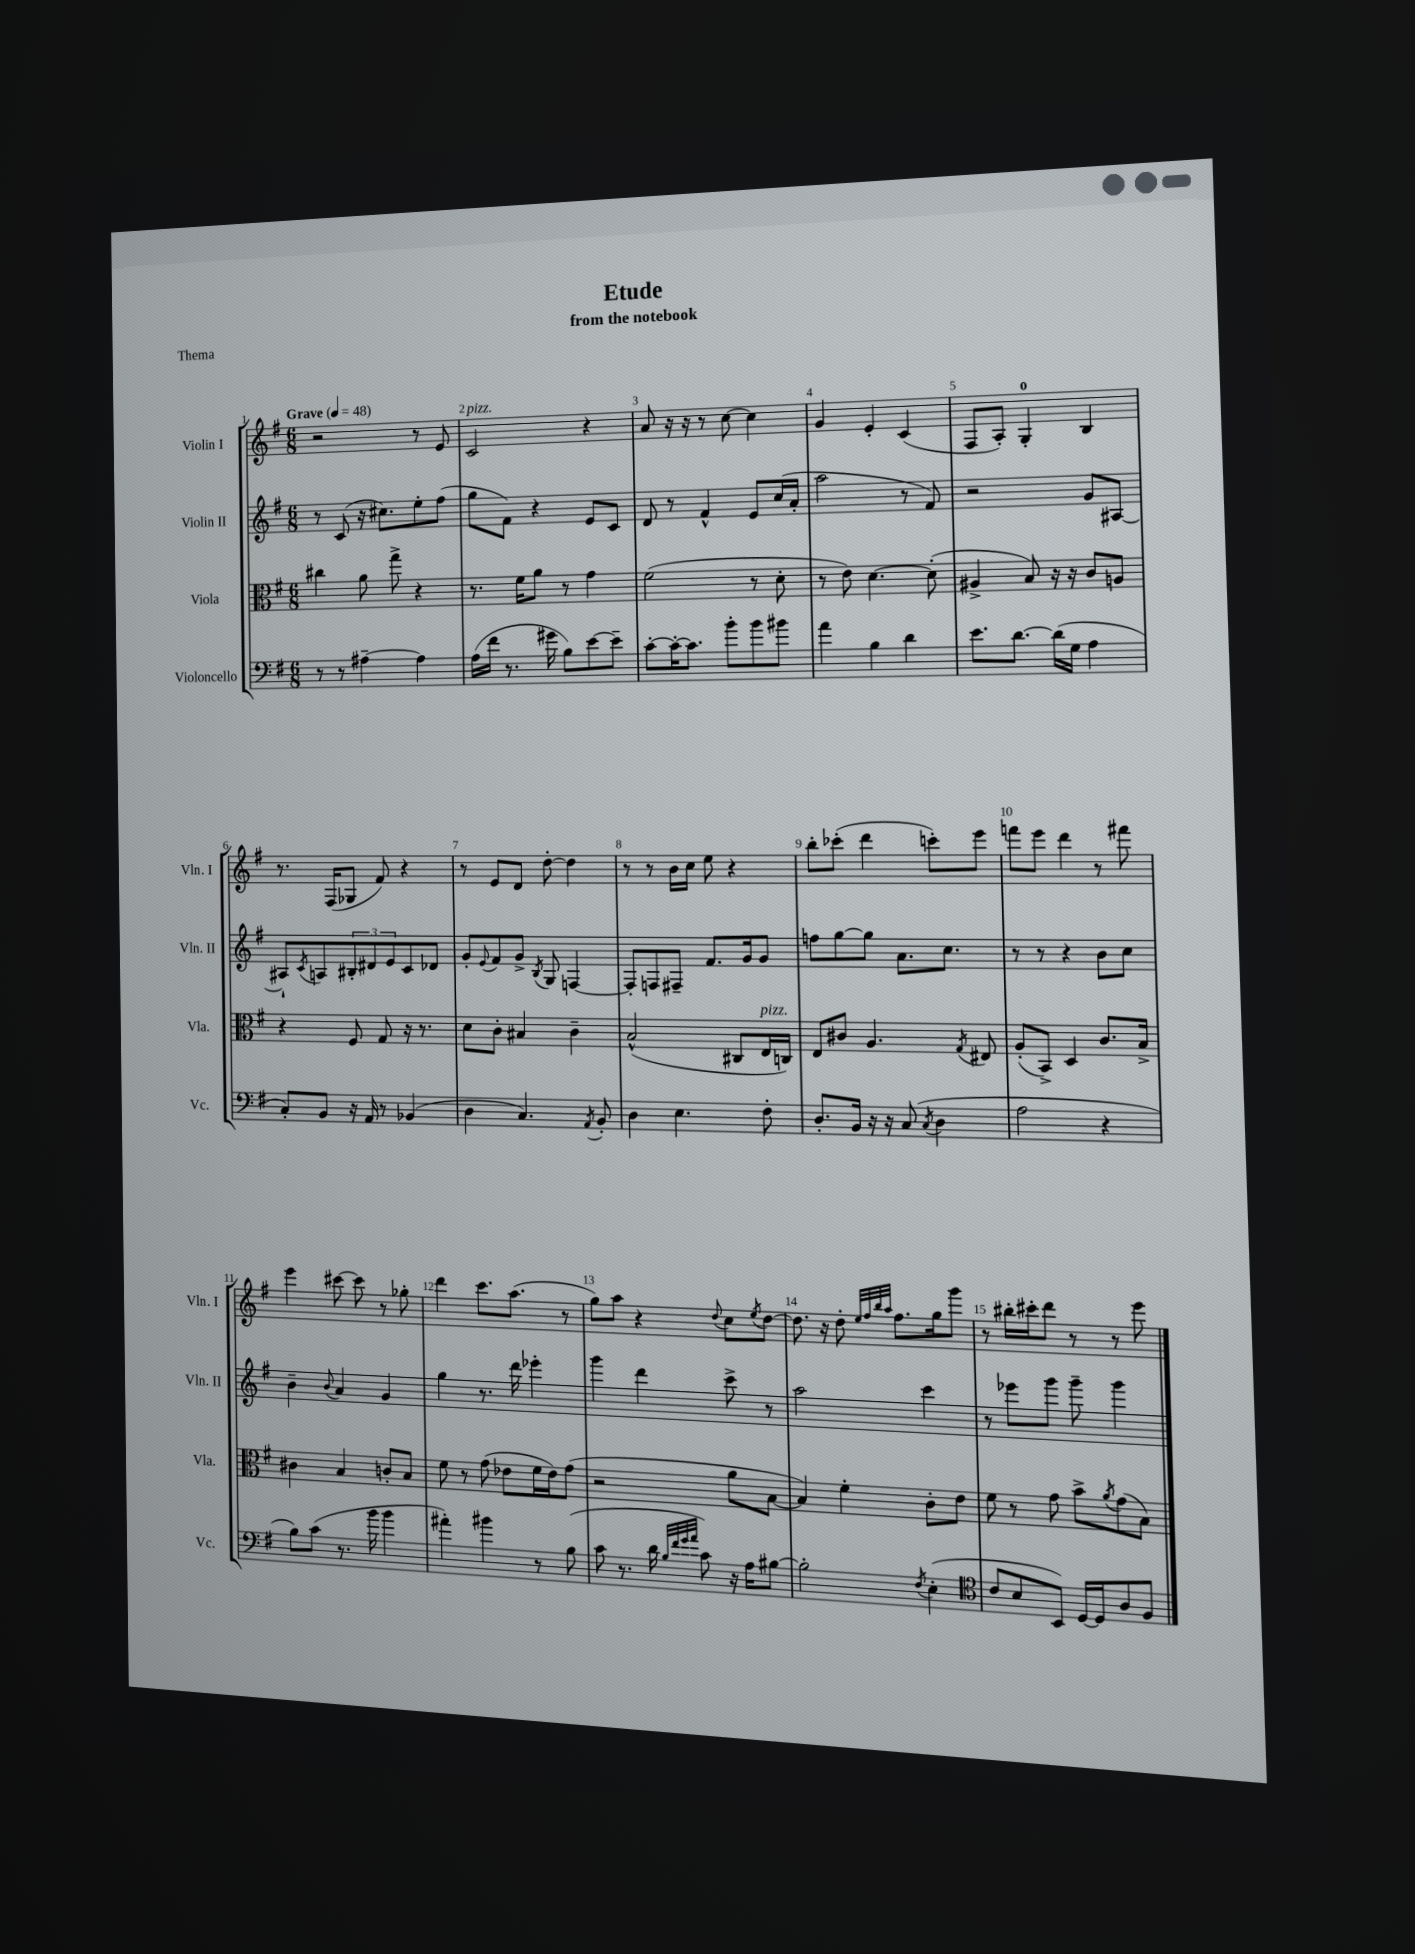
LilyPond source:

\header { title = "Etude" subtitle = "from the notebook" piece = "Thema" }
<<
\new StaffGroup <<
\new Staff = "s0" \with { instrumentName = "Violin I" shortInstrumentName = "Vln. I" } {
    \clef treble \key g \major \numericTimeSignature \time 6/8 \tempo "Grave" 4 = 48
    r2 r8 e'8 |
    c'2^\markup { \italic "pizz." } r4 |
    a'8 r16 r16 r8 c''8~ c''4 |
    g'4 e'4-. c'4( |
    fis8 a8-.) g4-0-. b4 |
    r8. fis16( ges8 fis'8) r4 |
    r8 e'8 d'8 d''8~-. d''4 |
    r8 r8 b'16 c''16 e''8 r4 |
    b''8-. ces'''8-.( d'''4 c'''8-.) e'''8 |
    f'''8 e'''8 d'''4 r8 fis'''8 |
    e'''4 cis'''8~ cis'''8 r8 ges''8-. |
    d'''4 c'''8. a''8.( r8 |
    g''8) a''8 r4 \appoggiatura { d''8 } c''8 \acciaccatura { e''8 } d''8~ |
    d''8. r16 d''8-. \grace { e''32 fis''32 b''32 a''32 } fis''8. g''16 g'''8 |
    r8 bis''16-. cis'''16-. d'''8 r8 r8 e'''8 \bar "|." |
}
\new Staff = "s1" \with { instrumentName = "Violin II" shortInstrumentName = "Vln. II" } {
    \clef treble \key g \major \numericTimeSignature \time 6/8
    r8 c'8( r16 cis''8.) e''8-. fis''8( |
    g''8 fis'8) r4 e'8 c'8 |
    d'8 r8 fis'4-^ e'8 c''16( a'16-. |
    a''2 r8 fis'8) |
    r2 g'8 ais8~ |
    ais8-! \acciaccatura { c'8 } a8 \tuplet 3/2 { bis8-. dis'8 e'8 } c'8 des'8 |
    g'8-. \appoggiatura { e'8 } fis'8 g'8-> \acciaccatura { b8 } g8 f4~ |
    f8-. f8 fis8-- fis'8. g'16 g'8 |
    f''8 g''8~ g''8 a'8. c''8. |
    r8 r8 r4 b'8 c''8 |
    b'4-- \appoggiatura { b'8 } a'4 g'4 |
    g''4 r8. d'''16 ees'''4-. |
    g'''4 d'''4 c'''8-> r8 |
    a''2 c'''4 |
    r8 ees'''8 g'''8 g'''8-- g'''4 \bar "|." |
}
\new Staff = "s2" \with { instrumentName = "Viola" shortInstrumentName = "Vla." } {
    \clef alto \key g \major \numericTimeSignature \time 6/8
    cis''4 a'8 g''8-> r4 |
    r8. fis'16 a'8 r8 g'4 |
    fis'2( r8 d'8-. |
    r8 e'8) d'4.~ d'8-.( |
    ais4-> b8) r16 r16 c'8 a8 |
    r4 fis8 g8 r16 r8. |
    d'8 c'8-. bis4 c'4-- |
    b2-^( cis8 e16^\markup { \italic "pizz." } c16) |
    e8 cis'8 a4. \acciaccatura { g8 } eis8 |
    a8-.( b,8->) d4 c'8. b16-> |
    cis'4 b4 c'8-. b8 |
    fis'8 r8 g'8( ees'8 fis'16 ees'16) g'8( |
    r2 a'8 b8~ |
    b4) fis'4-. c'8-. e'8 |
    fis'8 r8 g'8 b'8-> \acciaccatura { a'8 } g'8( b8) \bar "|." |
}
\new Staff = "s3" \with { instrumentName = "Violoncello" shortInstrumentName = "Vc." } {
    \clef bass \key g \major \numericTimeSignature \time 6/8
    r8 r8 ais4~-- ais4 |
    a16( fis'16 r8. gis'16 b8) e'8~ e'8-- |
    c'8~-. c'16~-. c'8. b'8-. b'8 bis'8 |
    a'4 b4 d'4 |
    e'8. d'8.~ d'16( g16 a4 |
    c8-.) b,8 r16 a,16 r8 bes,4( |
    d4 c4.) \acciaccatura { a,8 } b,8-. |
    d4 e4. fis8-. |
    d8.-. b,16 r16 r16 c8( \acciaccatura { c8 } d4 |
    a2 r4 |
    b8) c'8( r8. b'16 b'4 |
    ais'4-.) bis'4 r8 b8( |
    c'8 r8. d'16 \grace { b32 fis'32 g'32 a'32 } c'8) r16 a16 bis8~ |
    bis2-. \acciaccatura { fis8 } e4-.( |
    \clef tenor c'8 b8 b,8) d16~ d16 a8 fis8 \bar "|." |
}
>>
>>
\layout { \context { \Score \override BarNumber.break-visibility = ##(#f #t #t) barNumberVisibility = #all-bar-numbers-visible } }
